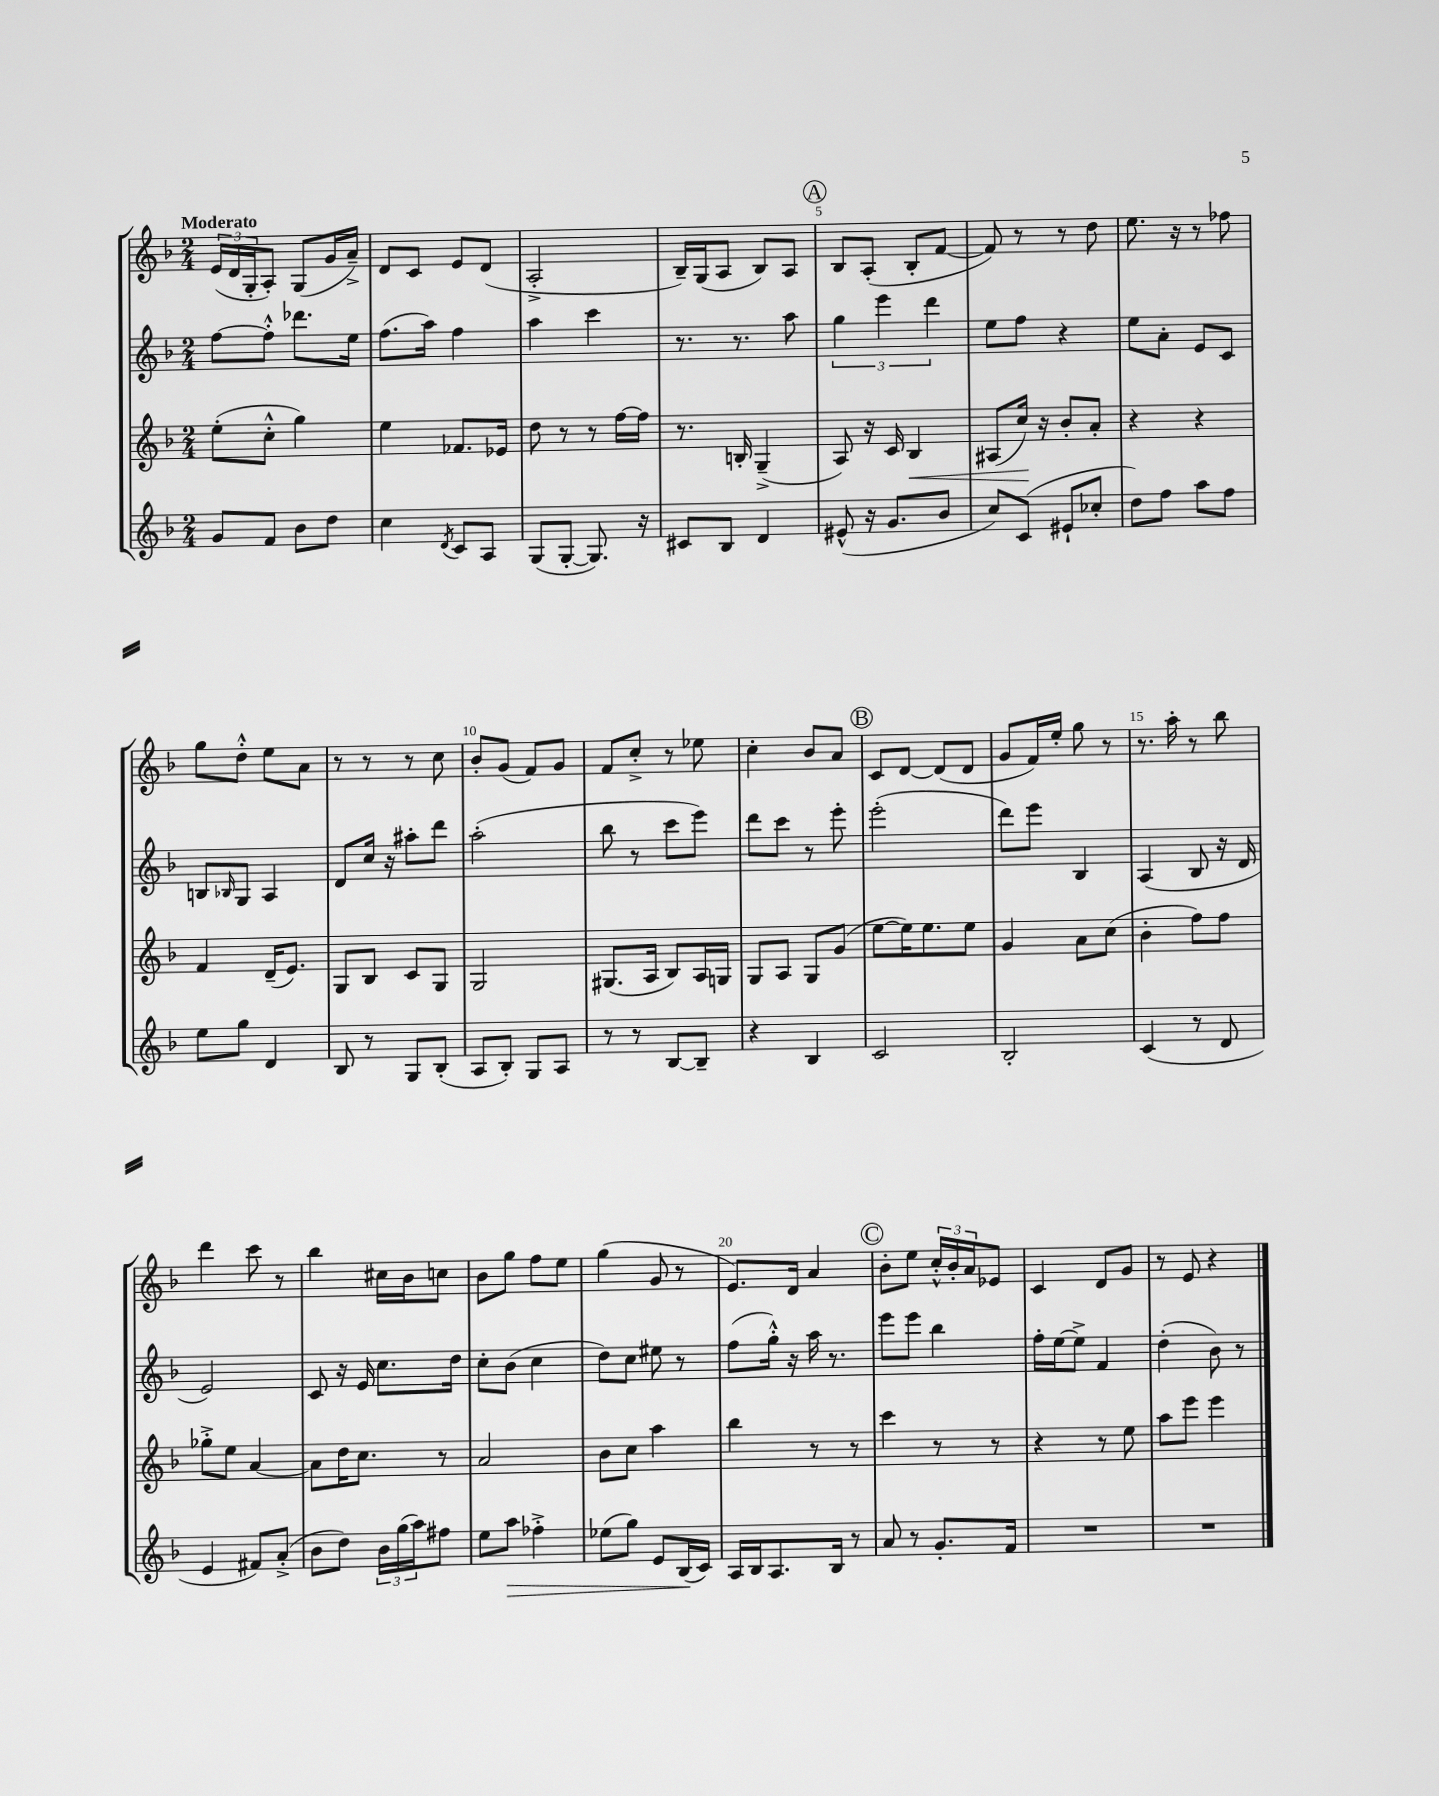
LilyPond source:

<<
\new StaffGroup <<
\new Staff = "s0" {
    \clef treble \key f \major \numericTimeSignature \time 2/4 \tempo "Moderato"
    \tuplet 3/2 { e'16( d'16 g16-. } a8-.) g8( g'16 a'16--->) |
    d'8 c'8 e'8 d'8( |
    a2-.-> |
    bes16--) g16( a8 bes8) a8 |
    \mark \markup { \circle "A" } bes8 a8-.( bes8-. f'8~ |
    f'8) r8 r8 d''8 |
    e''8. r16 r8 fes''8 |
    g''8 d''8-.-^ e''8 a'8 |
    r8 r8 r8 c''8 |
    bes'8-. g'8( f'8) g'8 |
    f'8 c''8-.-> r8 ees''8 |
    c''4-. bes'8 a'8 |
    \mark \markup { \circle "B" } c'8 d'8~ d'8( d'8 |
    g'8 f'16) e''16-. g''8 r8 |
    r8. a''16-. r8 bes''8 |
    d'''4 c'''8 r8 |
    bes''4 cis''16 bes'16 c''8 |
    bes'8 g''8 f''8 e''8 |
    g''4( g'8 r8 |
    e'8.) d'16 a'4 |
    \mark \markup { \circle "C" } bes'8-. e''8 \tuplet 3/2 { c''16-.-^ bes'16-. a'16 } ees'8 |
    c'4 d'8 g'8 |
    r8 e'8 r4 \bar "|." |
}
\new Staff = "s1" {
    \clef treble \key f \major \numericTimeSignature \time 2/4
    f''8~ f''8-.-^ des'''8. e''16 |
    f''8.( a''16) f''4 |
    a''4 c'''4 |
    r8. r8. a''8 |
    \mark \markup { \circle "A" } \tuplet 3/2 { g''4 e'''4 d'''4 } |
    e''8 f''8 r4 |
    e''8 a'8-. e'8 c'8 |
    b8 \grace { bes16 } g8 a4 |
    d'8 c''16 r16 ais''8-. d'''8 |
    a''2-.( |
    bes''8 r8 c'''8 e'''8) |
    d'''8 c'''8 r8 e'''8-. |
    \mark \markup { \circle "B" } e'''2-.( |
    d'''8) e'''8 bes4 |
    a4( bes8 r16 d'16 |
    e'2) |
    c'8 r16 e'16 c''8. d''16 |
    c''8-. bes'8( c''4 |
    d''8) c''8 eis''8 r8 |
    f''8( g''16-.-^) r16 a''16 r8. |
    \mark \markup { \circle "C" } e'''8 e'''8 bes''4 |
    f''16-. e''16~ e''8-> f'4 |
    d''4-.( bes'8) r8 \bar "|." |
}
\new Staff = "s2" {
    \clef treble \key f \major \numericTimeSignature \time 2/4
    e''8-.( c''8-.-^ g''4) |
    e''4 fes'8. ees'16 |
    d''8 r8 r8 f''16~ f''16 |
    r8. b16-. g4--->( |
    \mark \markup { \circle "A" } a8) r16 c'16 bes4\< |
    ais8( c''16\!) r16 bes'8-. a'8-. |
    r4 r4 |
    f'4 d'16--( e'8.) |
    g8 bes8 c'8 g8 |
    g2 |
    gis8.( a16 bes8) a16 g16 |
    g8 a8 g8 g'8( |
    \mark \markup { \circle "B" } e''8~ e''16) e''8. e''8 |
    g'4 a'8 c''8( |
    bes'4-. f''8) f''8 |
    ges''8-.-> e''8 a'4~ |
    a'8 d''16 c''8. r8 |
    a'2 |
    bes'8 c''8 a''4 |
    bes''4 r8 r8 |
    \mark \markup { \circle "C" } c'''4 r8 r8 |
    r4 r8 e''8 |
    a''8 e'''8 e'''4 \bar "|." |
}
\new Staff = "s3" {
    \clef treble \key f \major \numericTimeSignature \time 2/4
    g'8 f'8 bes'8 d''8 |
    c''4 \acciaccatura { d'8 } c'8 a8 |
    g8( g8~-. g8.) r16 |
    cis'8 bes8 d'4 |
    \mark \markup { \circle "A" } eis'8-^( r16 g'8. bes'8 |
    c''8) c'8( eis'8-! ces''8-. |
    d''8) f''8 a''8 f''8 |
    e''8 g''8 d'4 |
    bes8 r8 g8 bes8-.( |
    a8 bes8-.) g8 a8 |
    r8 r8 bes8~ bes8-- |
    r4 bes4 |
    \mark \markup { \circle "B" } c'2 |
    bes2-. |
    c'4( r8 d'8 |
    e'4 fis'8) a'8-.->( |
    bes'8 d''8) \tuplet 3/2 { bes'16 g''16( a''16) } fis''8 |
    e''8 a''8\> fes''4-.-> |
    ees''8( g''8) e'8 bes16\!( c'16) |
    a16 bes16 a8. bes16 r8 |
    \mark \markup { \circle "C" } a'8 r8 g'8.-. f'16 |
    R2 |
    R2 \bar "|." |
}
>>
>>
\layout { \context { \Score \override BarNumber.break-visibility = ##(#f #t #t) barNumberVisibility = #(every-nth-bar-number-visible 5) } }
